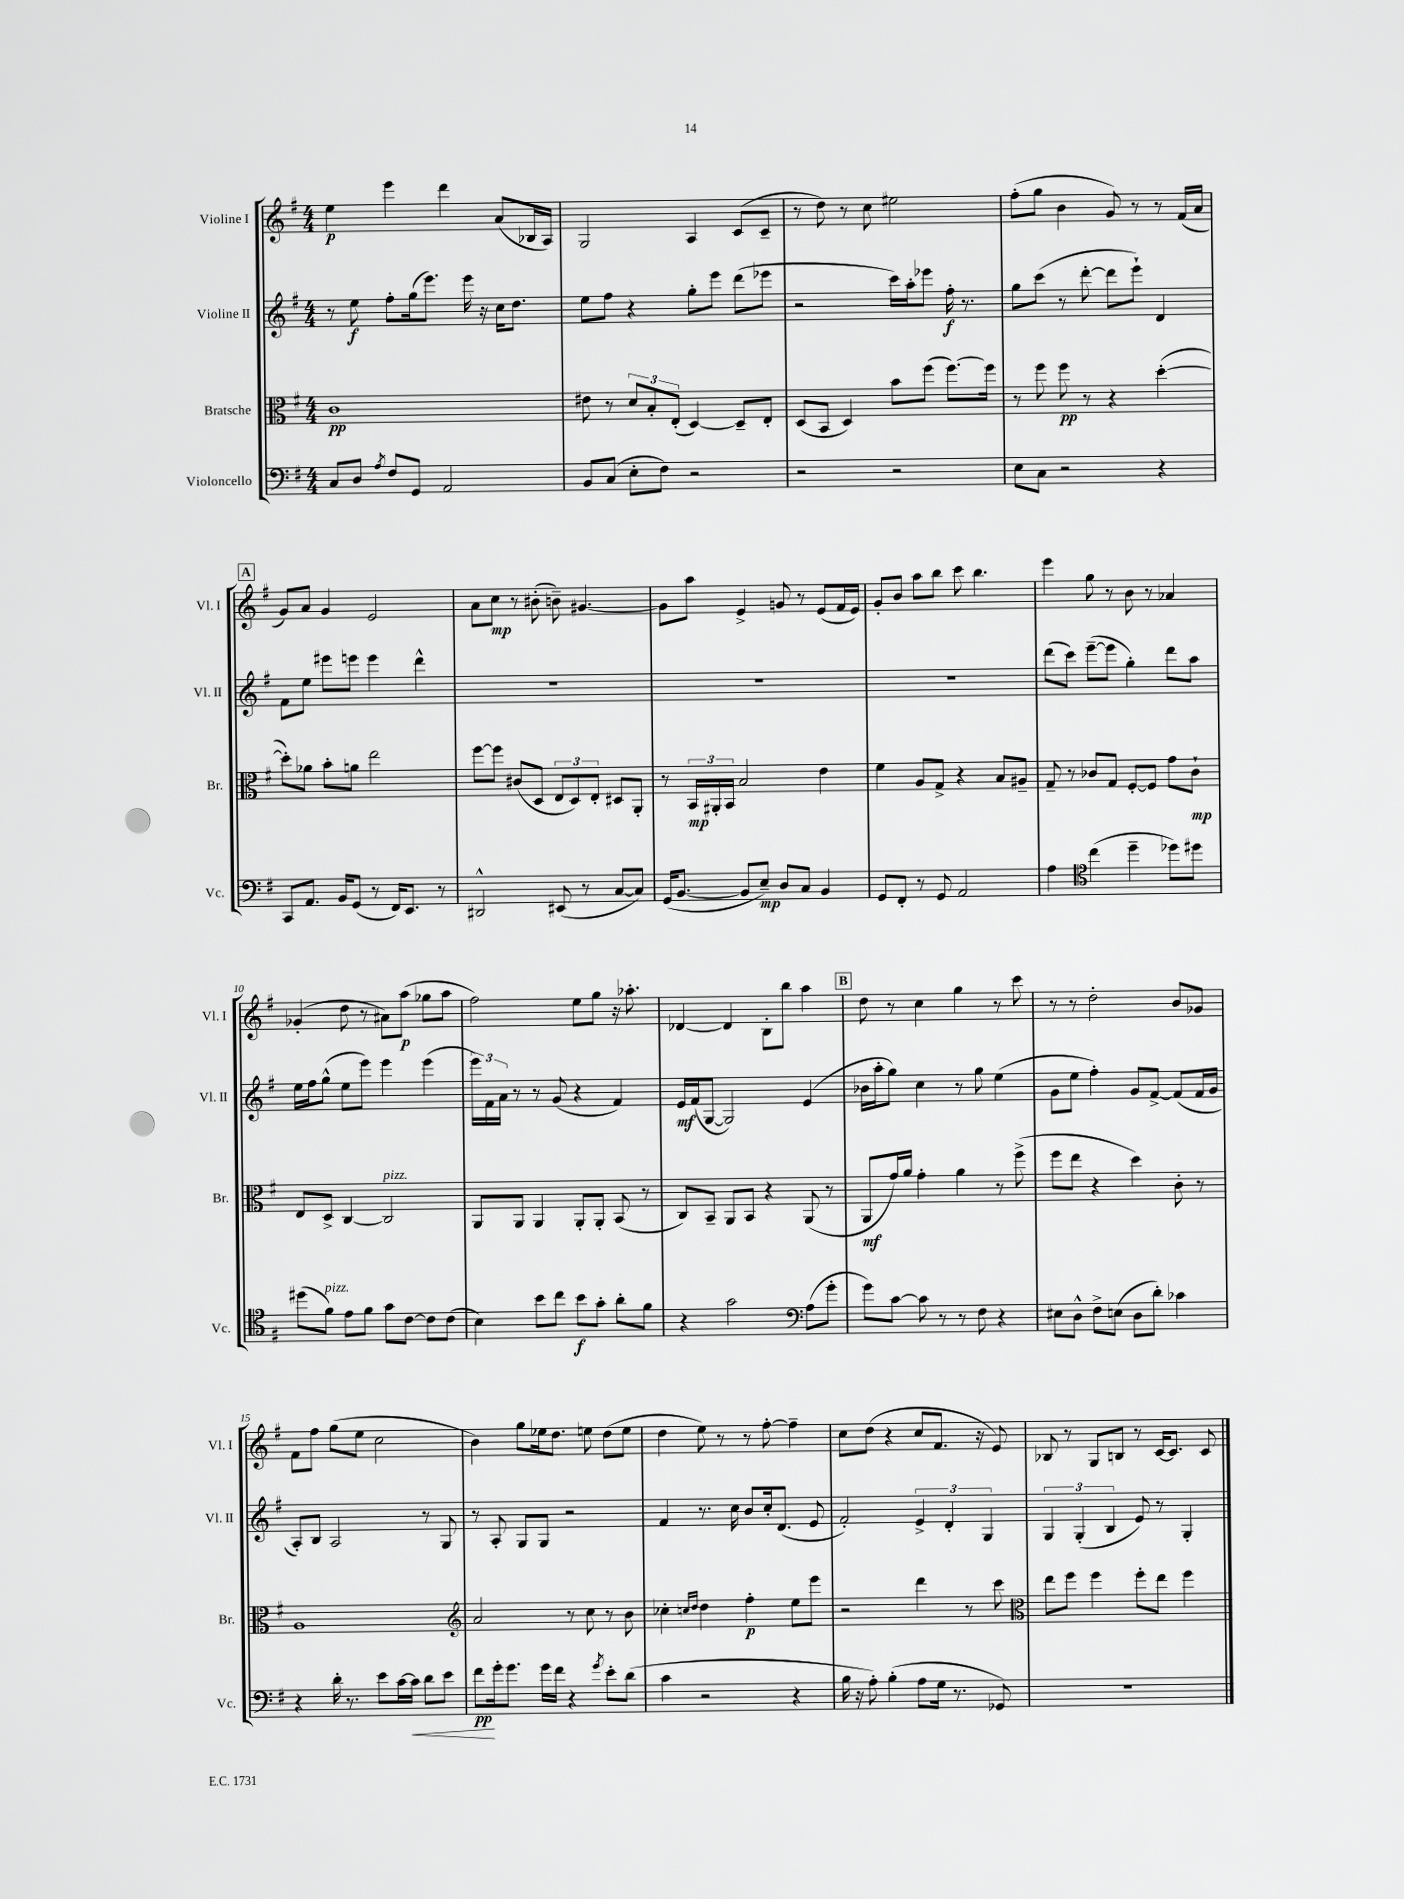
<<
\new StaffGroup <<
\new Staff = "s0" \with { instrumentName = "Violine I" shortInstrumentName = "Vl. I" } {
    \clef treble \key g \major \numericTimeSignature \time 4/4
    \autoBeamOff e''4\p e'''4 d'''4 a'8[( bes16 a16]) |
    g2 a4 c'8[( c'8]-- |
    r8 d''8) r8 c''8 eis''2 |
    fis''8[-.( g''8] b'4 g'8) r8 r8 fis'16[( a'16] |
    \mark \markup { \box "A" } g'8[) a'8] g'4 e'2 |
    a'8[ c''8]\mp r8 bis'8-.( b'8--) gis'4.~ |
    gis'8[ a''8] e'4-> g'8 r8 e'8[( fis'16 e'16]) |
    g'8[-. b'8] a''8[ b''8] c'''8 b''4. |
    e'''4 g''8 r8 b'8 r8 aes'4 |
    ges'4-.( d''8 r8 ais'8[) a''8]\p( ges''8[ a''8] |
    fis''2) e''8[ g''8] r16 aes''8.-. |
    des'4~ des'4 b8[-. b''8] a''4 |
    \mark \markup { \box "B" } d''8 r8 c''4 g''4 r8 c'''8 |
    r8 r8 d''2-. b'8[ ges'8] |
    fis'8[ fis''8] g''8[( e''8] c''2 |
    b'4) g''8[ ees''16 d''8.] e''8 d''8[( e''8] |
    d''4 e''8) r8 r8 fis''8~-. fis''4-- |
    c''8[ d''8]( r4 c''8[ fis'8.] r16 e'8) |
    bes8 r8 g8[ b8] r8 c'16[~ c'8.] c'8 \bar "|." |
}
\new Staff = "s1" \with { instrumentName = "Violine II" shortInstrumentName = "Vl. II" } {
    \clef treble \key g \major \numericTimeSignature \time 4/4
    \autoBeamOff r8 e''8\f fis''8[-. g''16( e'''8.]) e'''16 r16 c''16[ d''8.] |
    e''8[ fis''8] r4 g''8[-. e'''8] d'''8[( ees'''8] |
    r2 c'''16[) a''16-. ees'''8] fis''16-.\f r8. |
    g''8[ c'''8]( r8 d'''8~-. d'''8[ e'''8]-!) d'4 |
    \mark \markup { \box "A" } fis'8[ e''8] eis'''8[ e'''8] e'''4 d'''4-^ |
    R1 |
    R1 |
    R1 |
    d'''8[( c'''8]) e'''8[~--( e'''8] g''4-.) d'''8[ a''8] |
    e''16[ fis''16 g''8]-^( e''8[ e'''8]) e'''4 e'''4( |
    \tuplet 3/2 { e'''16[) fis'16 a'16] } r8 r8 g'8( r4 fis'4) |
    e'16[\mf fis'16( g8]~ g2) e'4( |
    \mark \markup { \box "B" } bes'16[ a''16-. g''8]) c''4 r8 g''8 e''4( |
    g'8[ e''8] fis''4-.) g'8[ fis'8]~-> fis'8[( fis'16 g'16] |
    a8[-.) b8] a2 r8 g8 |
    r8 a8-. g8[ g8] r2 |
    fis'4 r8. c''16 b'8[ c''16-. d'8.]( e'8 |
    fis'2-.) \tuplet 3/2 { e'4-> d'4-. g4 } |
    \tuplet 3/2 { g4 g4-.( b4 } e'8) r8 g4-. \bar "|." |
}
\new Staff = "s2" \with { instrumentName = "Bratsche" shortInstrumentName = "Br." } {
    \clef alto \key g \major \numericTimeSignature \time 4/4
    \autoBeamOff c'1\pp |
    eis'8 r8 \tuplet 3/2 { d'8[ b8-. e8]-.( } d4~) d8[-- e8]-. |
    d8[( b,8] d4) b'8[ fis''8]( fis''8.[~) fis''16] |
    r8 fis''8 fis''8\pp r8 r4 d''4~-.( |
    \mark \markup { \box "A" } d''8[-.) aes'8] b'8[-. a'8] e''2 |
    fis''8[~ fis''8] cis'8[( d8] \tuplet 3/2 { e8[ d8) e8]-. } dis8[ a,8]-. |
    r8 \tuplet 3/2 { b,16[\mp ais,16-. b,16] } b2 e'4 |
    fis'4 a8[ g8]-> r4 b8[ ais8]-- |
    g8-- r8 ces'8[ g8] fis8[~-. fis8] g'8[ ces'8]-!\mp |
    e8[ d8]-> c4~ c2^\markup { \italic "pizz." } |
    a,8[ a,8] a,4 a,8[-. a,8]-. b,8( r8 |
    c8[) b,8]-- a,8[ b,8] r4 a,8( r8 |
    \mark \markup { \box "B" } a,8[\mf g'16) a'16] g'4-. a'4 r8 fis''8->( |
    fis''8[ e''8] r4 d''4) c'8-. r8 |
    a1 |
    \clef treble a'2 r8 c''8 r8 b'8 |
    ces''4-. \grace { c''16[ d''16] } d''4 fis''4-.\p e''8[ e'''8] |
    r2 d'''4 r8 c'''8 |
    \clef alto e''8[ fis''8] fis''4 fis''8[-. e''8] fis''4 \bar "|." |
}
\new Staff = "s3" \with { instrumentName = "Violoncello" shortInstrumentName = "Vc." } {
    \clef bass \key g \major \numericTimeSignature \time 4/4
    \autoBeamOff c8[ d8] \acciaccatura { a8 } fis8[ g,8] a,2 |
    b,8[ c8]( e8[-. fis8]) r2 |
    r2 r2 |
    e8[ c8] r2 r4 |
    \mark \markup { \box "A" } c,8[ a,8.] b,16[ g,8]( r8 fis,16[) e,8.] r8 |
    dis,2-^ eis,8( r8 c8[~ c8]) |
    g,16[( b,8.]~ b,8[ e8]--\mp) d8[ c8] b,4 |
    g,8[ fis,8]-. r8 g,8 a,2 |
    a4 \clef tenor c''4( d''4-- des''8[) dis''8] |
    dis''8[( fis'8]^\markup { \italic "pizz." }) e'8[ fis'8] g'8[ c'8]~ c'8[ c'8]( |
    b4) b'8[ c''8] b'8[\f g'8]-. a'8[-. fis'8] |
    r4 g'2 \clef bass a8[( g'8]-. |
    \mark \markup { \box "B" } g'8[) c'8]~ c'8 r8 r8 fis8 r4 |
    eis8[ d8]-^ fis8[-> e8]( d8[ d'8]-.) ces'4 |
    r4 d'16-. r8. e'8[ c'16~ c'16]\< d'8[ e'8] |
    fis'8[\pp\! g'16-. g'8.] g'16[ fis'16] r4 \acciaccatura { g'8 } e'8[-. d'8]( |
    c'4 r2 r4 |
    b16 r16 a8-.) b4-.( a8[ g16] r8. ges,8) |
    R1 \bar "|." |
}
>>
>>
